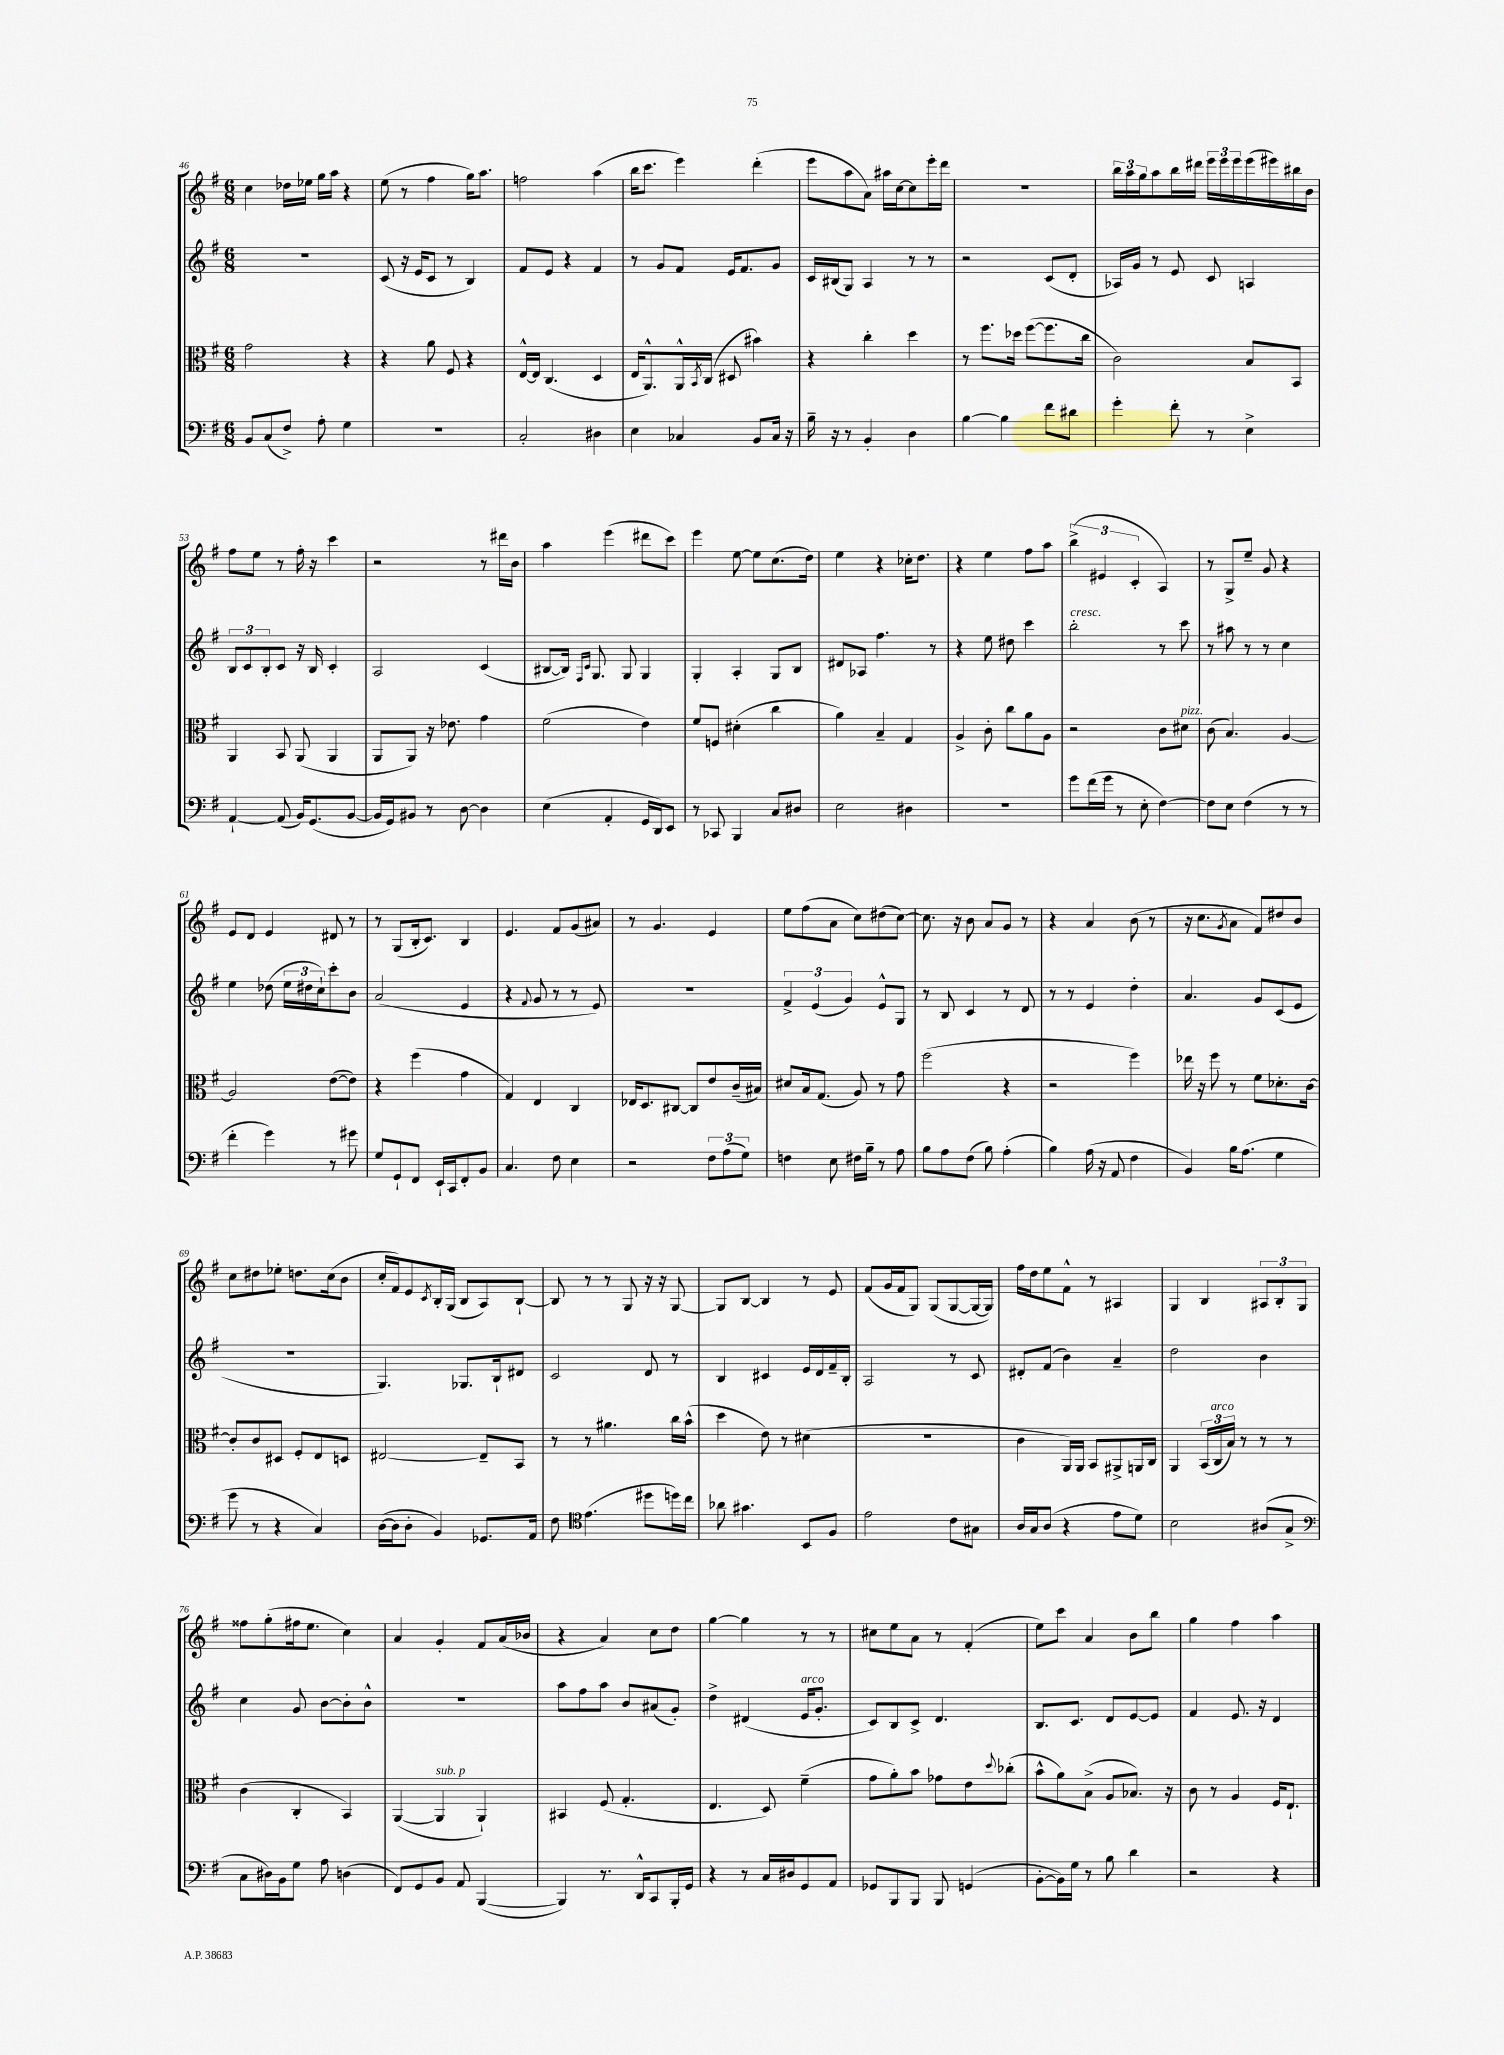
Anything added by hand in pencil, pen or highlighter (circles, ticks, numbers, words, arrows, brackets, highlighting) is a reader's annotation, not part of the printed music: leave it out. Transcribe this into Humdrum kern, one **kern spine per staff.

**kern	**kern	**kern	**kern
*part4	*part3	*part2	*part1
*staff4	*staff3	*staff2	*staff1
*clefF4	*clefC3	*clefG2	*clefG2
*k[f#]	*k[f#]	*k[f#]	*k[f#]
*M6/8	*M6/8	*M6/8	*M6/8
=46	=46	=46	=46
8BB/L	2g\	2.r	4cc\
(8C/	.	.	.
8F#^/J)	.	.	16dd-X\LL
.	.	.	16ee-X\JJ
8A'\	.	.	16gg\LL
.	.	.	16aa\JJ
4G\	4r	.	4r
=47	=47	=47	=47
2.r	4r	(8c/	(8ee\
.	.	16r	8r
.	.	16e/KL	.
.	8a\	8c/J	4ff#\
.	8F#/	8r	.
.	4r	4B/)	16gg\KL)
.	.	.	8.aa\J
=48	=48	=48	=48
2C'/	[16E^^/LL	8f#/L	2ffn\
.	16E/JJ]	.	.
.	(4.C/	8e/J	.
.	.	4r	.
4D#X\	4D/	4f#/	(4aa\
=49	=49	=49	=49
4E\	16E/KL	8r	16bb\KL
.	8.AA^^/)	.	8.ccc\J
.	.	8g/L	.
4C-X/	16AA^^/L	8f#/J	4eee\)
.	8qBB/	.	.
.	(16C/JJ	.	.
.	8D#X/	16e/KL	.
.	.	8.f#/	.
8BB/L	4b#X\)	.	(4ddd'\
16C-/Jk	.	8g/J	.
16r	.	.	.
=50	=50	=50	=50
16B~\	4r	16c/LL	8eee\L
16r	.	(16B#X/J	.
8r	.	8G/J)	8aa\
4BB'/	4cc'\	4A/	8a\J)
.	.	.	16aa#X\LL
.	.	.	[16cc\J
4D\	4dd\	8r	8cc\]
.	.	8r	16eee'\L
.	.	.	16ddd\JJ
=51	=51	=51	=51
[4B\	8r	2r	2.r
.	8.ff#\L	.	.
4B\]	.	.	.
.	16dd-X\Jk	.	.
.	([8ff#\L	.	.
8f#\L	8.ff#\]	(8c/L	.
8d#X\J	.	8d'/J	.
.	16cc\Jk	.	.
=52	=52	=52	=52
4g'\	2c\)	16A-X/LL)	24bb\LL
.	.	.	24aa\
.	.	16g/JJ	.
.	.	.	24gg\J
.	.	8r	8aa\
8f#'\	.	8e/	16bb\L
.	.	.	16ddd#X\JJ
8r	.	8c/	24eee\LL
.	.	.	24eee\
.	.	.	24eee\
4E^\	8B/L	4An/	(16eee\
.	.	.	16eee#X\)
.	8BB/J	.	16bb#X\
.	.	.	16b\JJ
!!LO:LB:g=z
=53	=53	=53	=53
[4AA`/	4AA/	12B/L	8ff#\L
.	.	12c/	.
.	.	.	8ee\J
.	.	12B'/	.
(8AA/]	8BB/	8c/J	8r
16BB/KL)	(8AA/	16r	16ff#'\
(8.GG/	.	16B/	16r
.	4AA/	4c'/	4ccc\
[8BB/J	.	.	.
=54	=54	=54	=54
16BB/LL]	8AA/L	2A/	2r
16GG/J)	.	.	.
8BB#X/J	8AA/J)	.	.
8r	16r	.	.
.	8.e-X\	.	.
[8D\	.	.	.
4D\]	4g\	(4c/	8r
.	.	.	16ddd#X\LL
.	.	.	16b\JJ
=55	=55	=55	=55
(4E\	(2f#\	[8B#X/L	4aa\
.	.	16B#/Jk])	.
.	.	16qqF#/LL	.
.	.	16qqc/JJ	.
.	.	8.G/	.
4AA'/	.	.	(4eee\
.	.	8G/	.
16GG/LL	4e\)	4G/	8ddd#X\L
16DD/J)	.	.	.
8EE/J	.	.	8ccc\J)
=56	=56	=56	=56
8r	8f#/L	4G'/	4eee\
8CC-X/	8Fn/J	.	.
4BBB/	(4d#X'\	4A'/	[8ee\
.	.	.	8ee\L]
8C/L	4cc\	8G/L	(8.cc\
8D#X/J	.	8B/J	.
.	.	.	16dd\Jk)
=57	=57	=57	=57
2E\	4a\)	8d#X/L	4ee\
.	.	8A-X/J	.
.	4B~/	4.ff#\	4r
4D#X\	4G/	.	16cc-X'\KL
.	.	.	8.dd\J
.	.	8r	.
=58	=58	=58	=58
2.r	4A^/	4r	4r
.	8c'\	8ee\	4ee\
.	8cc\L	8dd#X\	.
.	8a\	4ccc\	8ff#\L
.	8A\J	.	8aa\J
=59	=59	=59	=59
!	!	!LO:TX:a:i:t=cresc.	!
8g\L	2r	2bb'\	(6bb^\
(16f#\L	.	.	.
.	.	.	6e#X/
16g\JJ	.	.	.
8r	.	.	.
.	.	.	6c'/
8E'\	.	.	.
[4F#\)	8c\L	8r	4A/)
!	!LO:TX:a:i:t=pizz.	!	!
.	8d#X\J	8ccc\	.
=60	=60	=60	=60
8F#\L]	(8c\	8r	8r
8E\J	4.B/)	8aa#X\	8G^/L
(4F#\	.	8r	8ee~/J
.	.	8r	8g/
8r	[4A/	4cc\	4r
8r	.	.	.
!!LO:LB:g=z
=61	=61	=61	=61
4f#'\	2A/]	4ee\	8e/L
.	.	.	8d/J
4g\)	.	(8dd-X\	4e/
.	.	24ee\LL	.
.	.	24dd#X\	.
.	.	24cc`\J)	.
8r	([8e\L	8ccc'\	8d#X/
8g#X\	8e\J])	8b\J	8r
=62	=62	=62	=62
8G/L	4r	(2a/	8r
8GG`/	.	.	(8G/L
8FF#/J	(4ff#\	.	16B'/k
.	.	.	8.c/J)
16EE`/LL	.	.	.
16CC/J	.	.	.
8FF#'/	4g\	4e/	4B/
8BB/J	.	.	.
=63	=63	=63	=63
4.C/	4G/)	4r	4.e/
.	.	8qqf#/	.
.	4E/	8g/	.
8F#\	.	8r	8f#/L
4E\	4C/	8r	(8g/
.	.	8e/)	8a#X/J)
=64	=64	=64	=64
2r	16E-X/KL	2.r	8r
.	8.D/	.	.
.	.	.	4.g/
.	[8C#X/J	.	.
.	8C#/L]	.	.
12F#\L	8e/	.	4e/
(12A\	.	.	.
.	(16c~/L	.	.
12G\J)	.	.	.
.	16B#X/JJ)	.	.
=65	=65	=65	=65
4Fn\	8d#X/L	6f#^/	8ee\L
.	16B/k	.	(8ff#\
.	.	(6e/	.
.	(8.G/J	.	.
8E\	.	.	8a\J
.	.	6g/)	.
16F#X\LL	8A/)	.	8cc\L)
16B~\JJ	.	.	.
8r	8r	8e^^/L	(8dd#X\
8A\	8g\	8G/J	[8cc\J)
=66	=66	=66	=66
8B\L	(2ff#\	8r	8.cc\]
8A\	.	8B/	.
.	.	.	16r
(8F#\J	.	4c/	8b\
8B\)	.	.	8a/L
(4A'\	4r	8r	8g/J
.	.	8d/	8r
=67	=67	=67	=67
4B\)	2r	8r	4r
.	.	8r	.
(16A\	.	4e/	4a/
16r	.	.	.
8AA/	.	.	.
4F#\	4ff#\)	4dd'\	(8b\
.	.	.	8r
=68	=68	=68	=68
4BB/)	16ee-X\	4.a/	16r
.	16r	.	8.cc\L
.	8ff#\	.	.
.	.	.	8qg/
16B\KL	8r	.	8a\J
(8.A\J	.	.	.
.	8f#\L	8g/L	8f#/L)
4G\	8.d-X'\	(8c/	8dd#X/
.	.	8e/J	8b/J
.	[16c\Jk	.	.
!!LO:LB:g=z
=69	=69	=69	=69
8g\	8c'/L]	2.r	8cc\L
8r	8c/	.	8dd#X\
4r	8D#X/J	.	8ee-X'\J
.	8F#'/L	.	8.ddn\L
4C/)	8E/	.	.
.	.	.	(16cc\k
.	8Dn/J	.	8b\J
=70	=70	=70	=70
([16D\LL	[2E#X/	4.G/)	16cc'/LL
16D\J]	.	.	16f#/J)
8D'\J	.	.	8e/
.	.	.	8qc/
4BB/)	.	.	16B'/L
.	.	.	(16G/JJ
.	.	8.G-X/L	8B/L
8.GG-X/L	8E#~/L]	.	8A/)
.	.	16B`/k	.
.	8BB/J	8d#X/J	[8B`/J
16AA/Jk	.	.	.
=71	=71	=71	=71
8F#\	8r	2c/	8B/]
*clefC4	*	*	*
(4.e\	8r	.	8r
.	4.a#X\	.	8r
.	.	.	8G/
8dd#X\L	.	8d/	16r
.	.	.	16r
16ddn\L)	16cc\LL	8r	[8G/
16cc\JJ	(16b^^\JJ	.	.
=72	=72	=72	=72
8a-X\	4dd\	4B/	8G/L]
4.g#X\	.	.	[8B/J
.	8e\)	4c#X/	4B/]
.	8r	.	.
8BB/L	(4d#X\	16e/LL	8r
.	.	16d/	.
8F#/J	.	16f#~/	8e/
.	.	16B'/JJ	.
=73	=73	=73	=73
2e\	2.r	2A/	(8f#/L
.	.	.	16g/L
.	.	.	16f#/J
.	.	.	8G/J)
.	.	.	(8G/L
8c\L	.	8r	[8G/
8G#X\J	.	8c/	16G/L_
.	.	.	16G/JJ])
=74	=74	=74	=74
16A/LL	4c\	8d#X'/L	16ff#\LL
16G/J	.	.	16dd\J
(8A/J	.	(8f#/J	8ee\
4r	16AA/LL)	4b\)	8f#^^\J
.	16AA/JJ	.	.
.	8BB/L	.	8r
8e\L	8AA#X^/	4a~/	4A#X/
8d\J)	16AAn/L	.	.
.	16C/JJ	.	.
=75	=75	=75	=75
2B\	4AA/	2dd\	4G/
.	(24BB/LL	.	4B/
!	!LO:TX:a:i:t=arco	!	!
.	24C/	.	.
.	24B/JJ)	.	.
.	8r	.	.
(8A#X/L	8r	4b\	12A#X/L
.	.	.	12B'/
8G^/J	8r	.	.
.	.	.	12G/J
!!LO:LB:g=z
=76	=76	=76	=76
*clefF4	*	*	*
8C\L	(4c\	4cc\	8ff##X\L
16D#X\L)	.	.	(8gg'\
16BB\J	.	.	.
8G\J	4C'/	8g/	16ff#X\k
.	.	.	8.ee\J
8A\	.	[8b\L	.
(4Dn\	4BB/)	8b'\]	4cc\)
.	.	8b^^\J	.
=77	=77	=77	=77
8FF#/L)	([4AA/	2.r	4a/
8GG/	.	.	.
!	!LO:TX:a:i:t=sub. p	!	!
8BB/J	4AA/]	.	4g'/
8AA/	.	.	.
([4BBB/	4AA`/)	.	8f#/L
.	.	.	(16a/L
.	.	.	16b-X/JJ
=78	=78	=78	=78
4BBB/])	4BB#X/	8aa\L	4r
.	.	8ff#\	.
8.r	(8F#/	8aa\J	4a/)
.	4.G'/	8b/L	.
16DD^^/KL	.	.	.
8CC/	.	(8a#X/	8cc\L
16BBB'/L	.	8g'/J)	8dd\J
16GG/JJ	.	.	.
=79	=79	=79	=79
4r	4.E/	4dd^\	[4gg\
8r	.	(4d#X/	4gg\]
16C/LL	8D/)	.	.
16D#X/J	.	.	.
!	!	!LO:TX:a:i:t=arco	!
8GG/	(4f#~\	16e/KL	8r
.	.	8.g'/J	.
8AA/J	.	.	8r
=80	=80	=80	=80
8GG-X/L	8g\L	8c/L)	8cc#X\L
8BBB/	8a'\)	8B/	8ee\
8BBB/J	8b\J	8c^/J	8a\J
8BBB/	8g-X\L	4.d/	8r
(4GGn/	8e\	.	(4f#'/
.	8qqdd/	.	.
.	(8cc-X'\J	.	.
=81	=81	=81	=81
[8BB'\L	8b^^\L	8.B/L	8ee\L)
16BB\L])	8a\)	.	8ccc\J
16G\JJ	.	8.c/J	.
8r	(8B^\J	.	4a/
8B\	8A/L	8d/L	.
4d\	8.B-X/J)	[8e/	8b\L
.	.	8e/J]	8bb\J
.	16r	.	.
=82	=82	=82	=82
2r	8c\	4f#/	4gg\
.	8r	.	.
.	4A/	8.e/	4ff#\
.	.	16r	.
4r	16F#/KL	4d/	4aa\
.	8.E`/J	.	.
==	==	==	==
*-	*-	*-	*-
